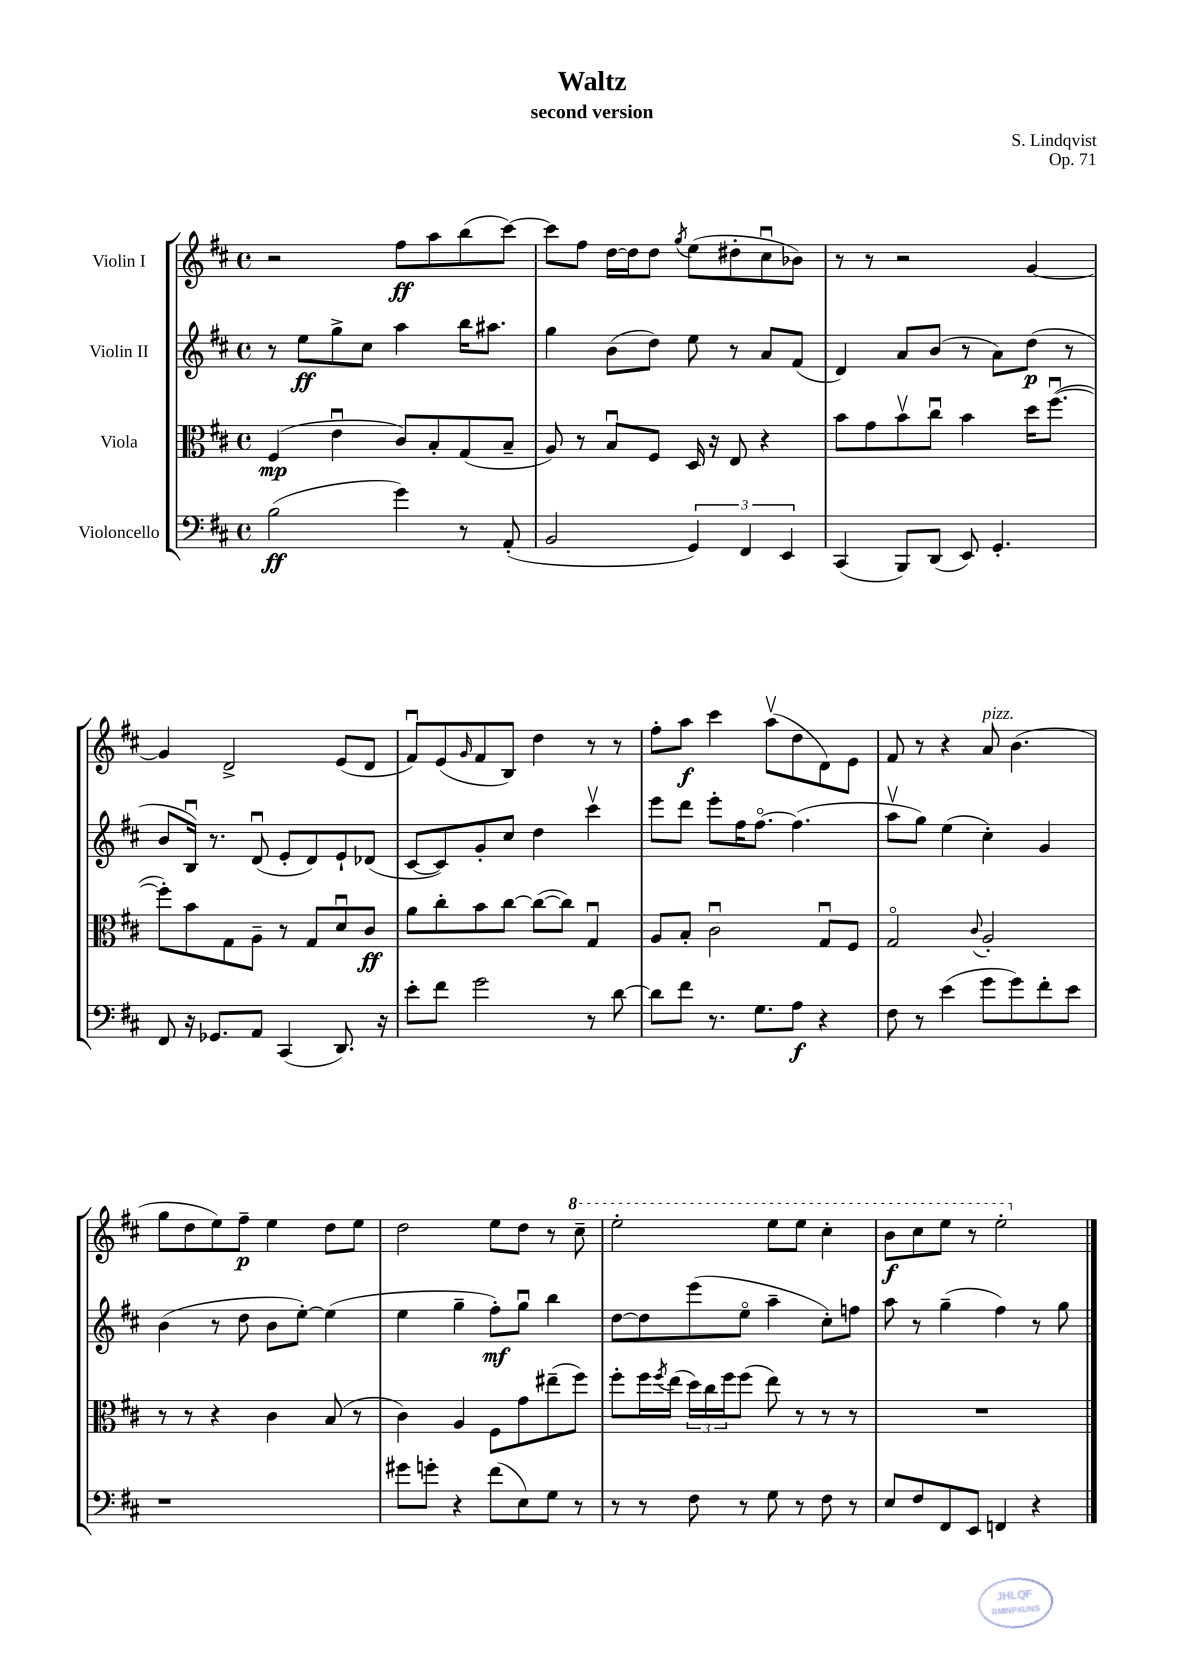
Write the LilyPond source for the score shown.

\header { title = "Waltz" composer = "S. Lindqvist" subtitle = "second version" opus = "Op. 71" }
<<
\new StaffGroup <<
\new Staff = "s0" \with { instrumentName = "Violin I" } {
    \clef treble \key d \major \defaultTimeSignature \time 4/4
    r2 fis''8\ff a''8 b''8( cis'''8~) |
    cis'''8 fis''8 d''16~ d''16 d''8 \acciaccatura { g''8 } e''8( dis''8-. cis''8\downbow bes'8) |
    r8 r8 r2 g'4~ |
    g'4 d'2-> e'8( d'8 |
    fis'8\downbow) e'8( \grace { g'16 } fis'8 b8) d''4 r8 r8 |
    fis''8-. a''8\f cis'''4 a''8\upbow( d''8 d'8) e'8 |
    fis'8 r8 r4 a'8^\markup { \italic "pizz." } b'4.( |
    g''8 d''8 e''8) fis''8--\p e''4 d''8 e''8 |
    d''2 e''8 d''8 r8 \ottava #1 cis'''8-- |
    e'''2-. e'''8 e'''8 cis'''4-. |
    b''8\f cis'''8 e'''8 r8 e'''2-. \ottava #0 \bar "|." |
}
\new Staff = "s1" \with { instrumentName = "Violin II" } {
    \clef treble \key d \major \defaultTimeSignature \time 4/4
    r8 e''8\ff g''8-> cis''8 a''4 b''16 ais''8. |
    g''4 b'8( d''8) e''8 r8 a'8 fis'8( |
    d'4) a'8 b'8( r8 a'8) d''8\p( r8 |
    b'8 b16\downbow) r8. d'8\downbow( e'8-. d'8) e'8-! des'8( |
    cis'8~ cis'8) g'8-. cis''8 d''4 cis'''4\upbow |
    e'''8 d'''8 e'''8-. fis''16 fis''8.~\flageolet fis''4.( |
    a''8\upbow g''8) e''4( cis''4-.) g'4 |
    b'4( r8 d''8 b'8 e''8~-.) e''4( |
    e''4 g''4-- fis''8-.\mf) g''8\downbow b''4 |
    d''8~ d''8 e'''8( e''8\flageolet a''4-- cis''8-.) f''8 |
    a''8 r8 g''4--( fis''4) r8 g''8 \bar "|." |
}
\new Staff = "s2" \with { instrumentName = "Viola" } {
    \clef alto \key d \major \defaultTimeSignature \time 4/4
    fis4\mp( e'4\downbow cis'8) b8-. g8( b8-- |
    a8) r8 b8\downbow fis8 d16 r16 e8 r4 |
    b'8 g'8 b'8\upbow cis''8\downbow b'4 d''16 fis''8.~\downbow( |
    fis''8-.) b'8 g8 a8-- r8 g8 d'8\downbow cis'8\ff |
    a'8 cis''8-. b'8 cis''8~ cis''8~( cis''8) g4\downbow |
    a8 b8-. cis'2\downbow g8\downbow fis8 |
    g2\flageolet \appoggiatura { cis'8 } a2-. |
    r8 r8 r4 cis'4 b8( r8 |
    cis'4) a4 fis8 g'8 eis''8--( fis''8) |
    fis''8-. fis''16 \acciaccatura { fis''8 } e''16( \tuplet 3/2 { d''16) cis''16 fis''16 } fis''8( e''8) r8 r8 r8 |
    R1 \bar "|." |
}
\new Staff = "s3" \with { instrumentName = "Violoncello" } {
    \clef bass \key d \major \defaultTimeSignature \time 4/4
    b2\ff( g'4) r8 a,8-.( |
    b,2 \tuplet 3/2 { g,4) fis,4 e,4 } |
    cis,4( b,,8) d,8( e,8) g,4.-. |
    fis,8 r16 ges,8. a,8 cis,4( d,8.) r16 |
    e'8-. fis'8 g'2 r8 d'8~ |
    d'8 fis'8 r8. g8. a8\f r4 |
    fis8 r8 e'4( g'8 g'8) fis'8-. e'8 |
    r1 |
    gis'8 g'8-. r4 fis'8( e8) g8 r8 |
    r8 r8 fis8 r8 g8 r8 fis8 r8 |
    e8 fis8 fis,8 e,8 f,4 r4 \bar "|." |
}
>>
>>
\layout { \context { \Score \remove "Bar_number_engraver" } }
